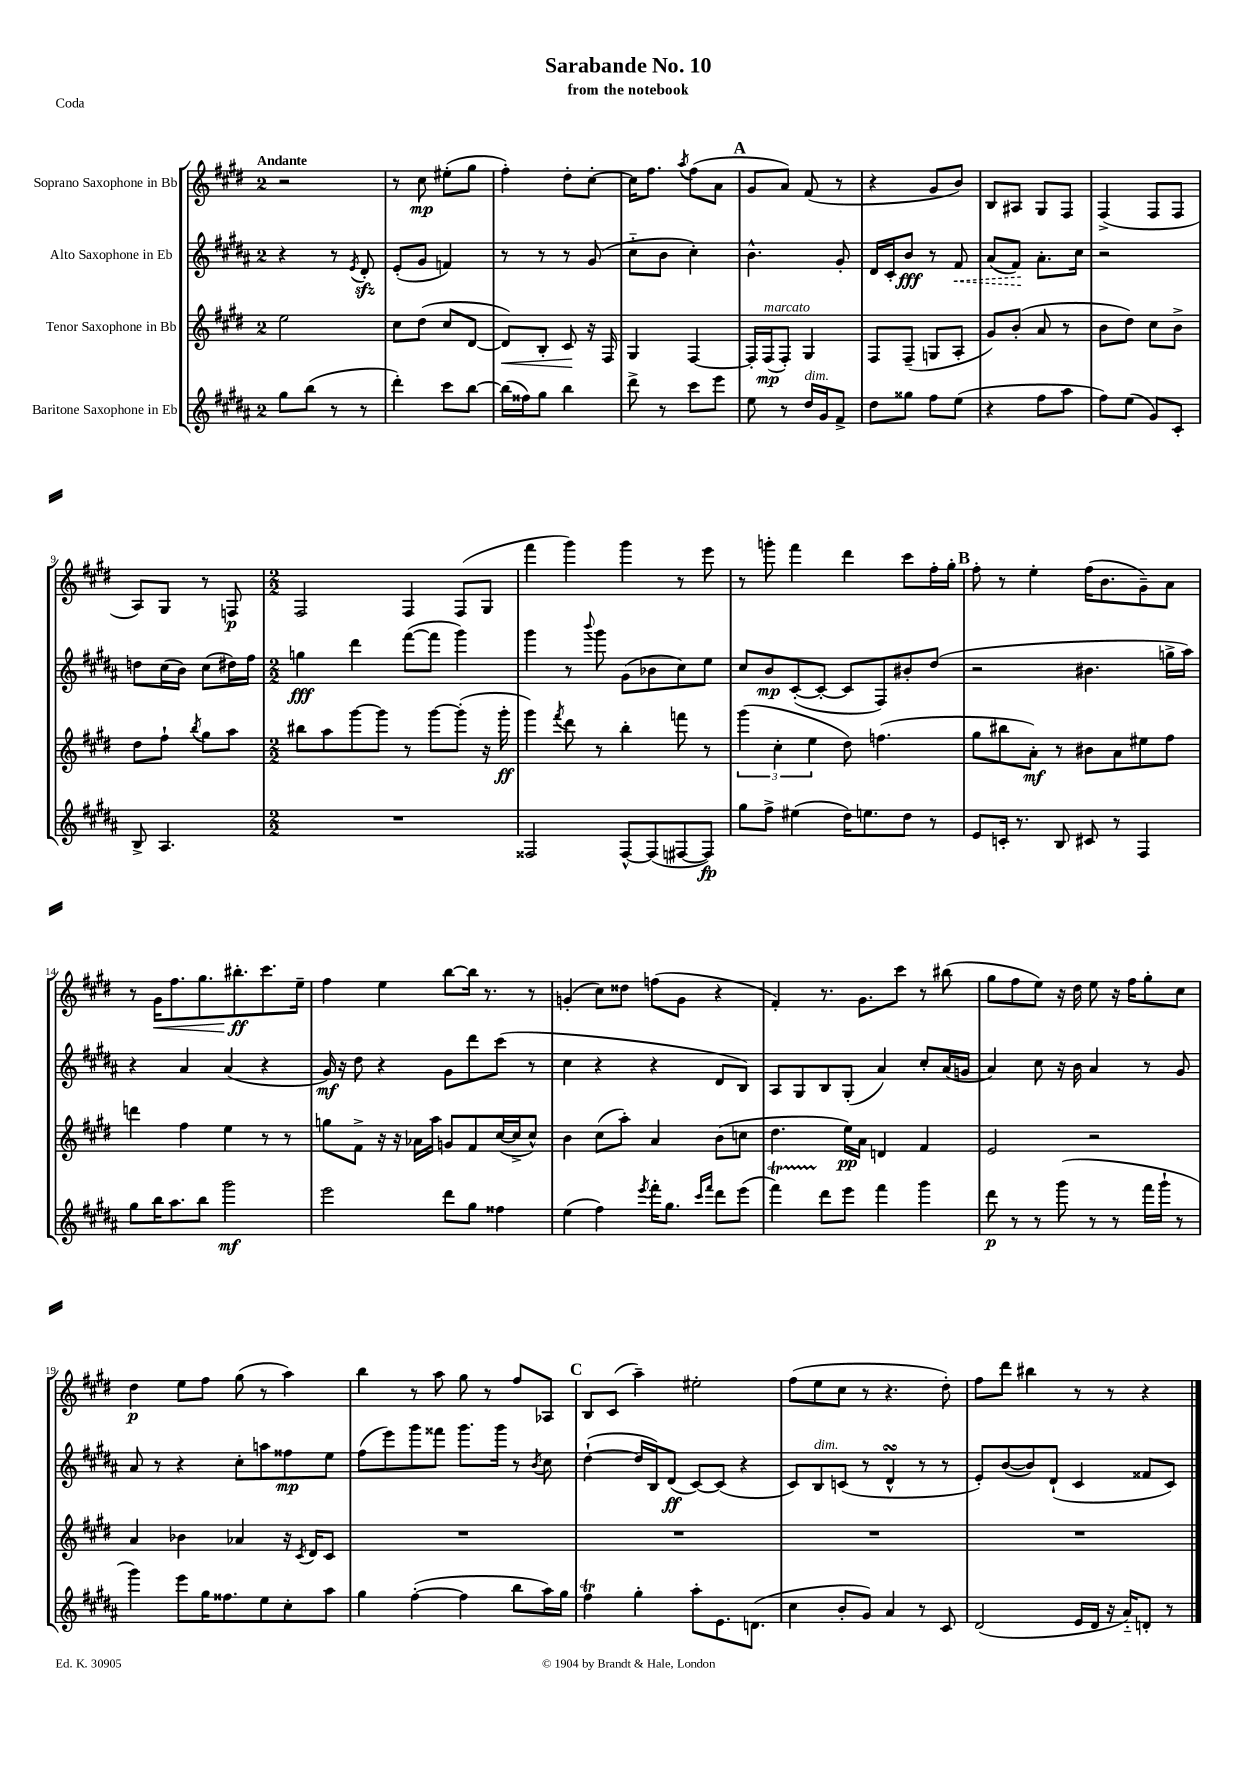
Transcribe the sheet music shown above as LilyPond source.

\header { title = "Sarabande No. 10" subtitle = "from the notebook" piece = "Coda" }
<<
\new StaffGroup <<
\new Staff = "s0" \with { instrumentName = "Soprano Saxophone in Bb" } {
    \clef treble \key e \major \once \override Staff.TimeSignature.style = #'single-digit \time 2/4 \tempo "Andante"
    r2 |
    r8 cis''8\mp eis''8-.( gis''8 |
    fis''4-.) dis''8-. cis''8~-. |
    cis''16 fis''8. \acciaccatura { a''8 } fis''8( a'8 |
    \mark \markup { \bold "A" } gis'8 a'8) fis'8( r8 |
    r4 gis'8 b'8) |
    b8 ais8 gis8 fis8 |
    fis4->( fis8 fis8 |
    a8) gis8 r8 f8\p |
    \numericTimeSignature \time 2/2 fis2 fis4 fis8( gis8 |
    fis'''4 gis'''4) gis'''4 r8 e'''8 |
    r8 g'''8-. fis'''4 dis'''4 cis'''8 fis''16-. gis''16-. |
    \mark \markup { \bold "B" } fis''8-. r8 e''4-. fis''16( b'8. gis'8--) a'8 |
    r8 gis'16\< fis''8. gis''8. bis''8.-.\ff\! cis'''8. e''16-- |
    fis''4 e''4 b''8~ b''16 r8. r8 |
    g'4-.( cis''8) disis''8 f''8( g'8 r4 |
    fis'4-.) r8. gis'8. cis'''8 r8 bis''8( |
    gis''8 fis''8 e''8) r16 dis''16 e''8 r16 fis''16 gis''8-. cis''8 |
    dis''4\p e''8 fis''8 gis''8( r8 a''4) |
    b''4 r8 a''8 gis''8 r8 fis''8 aes8 |
    \mark \markup { \bold "C" } b8 cis'8( a''4--) eis''2-. |
    fis''8( e''8 cis''8 r8 r4. dis''8-.) |
    fis''8 dis'''8 bis''4 r8 r8 r4 \bar "|." |
}
\new Staff = "s1" \with { instrumentName = "Alto Saxophone in Eb" } {
    \clef treble \key b \major \once \override Staff.TimeSignature.style = #'single-digit \time 2/4
    r4 r8 \acciaccatura { e'8 } dis'8-.\sfz |
    e'8-.( gis'8 f'4) |
    r8 r8 r8 gis'8( |
    cis''8-_ b'8 cis''4-.) |
    \mark \markup { \bold "A" } b'4.-^ gis'8-. |
    dis'16 cis'16-. b'8\fff r8 \once \override Hairpin.style = #'dashed-line fis'8\< |
    ais'8( fis'8\!) ais'8.-. cis''16 |
    r2 |
    d''8 cis''16( b'16) cis''8( dis''16) fis''16 |
    \numericTimeSignature \time 2/2 g''4\fff dis'''4 fis'''8~( fis'''8 gis'''4) |
    gis'''4 r8 \appoggiatura { b'''8 } gis'''8 gis'8( bes'8 cis''8) e''8 |
    cis''8 b'8\mp cis'8~-.( cis'8~-. cis'8 fis8) bis'8-. dis''8( |
    \mark \markup { \bold "B" } r2 bis'4. g''16-> ais''16) |
    r4 ais'4 ais'4( r4 |
    gis'16\mf) r16 dis''8 r4 gis'8 dis'''8 cis'''8( r8 |
    cis''4 r4 r4 dis'8 b8) |
    ais8 gis8 b8 gis8-.( ais'4) cis''8-. ais'16( g'16 |
    ais'4) cis''8 r16 b'16 ais'4 r8 gis'8 |
    ais'8 r8 r4 cis''8-. a''8 fisis''8\mp e''8 |
    fis''8( e'''8) gis'''8 fisis'''8 gis'''8. gis'''16 r8 \acciaccatura { b'8 } cis''8 |
    \mark \markup { \bold "C" } dis''4~-!( dis''16 b16) dis'8\ff( cis'8~) cis'8( r4 |
    cis'8) b8^\markup { \italic "dim." } c'8( r8 dis'4-^\turn r8 r8 |
    e'8-.) b'8~( b'8) dis'8-!( cis'4 fisis'8 cis'8) \bar "|." |
}
\new Staff = "s2" \with { instrumentName = "Tenor Saxophone in Bb" } {
    \clef treble \key e \major \once \override Staff.TimeSignature.style = #'single-digit \time 2/4
    e''2 |
    cis''8 dis''8( cis''8 dis'8~ |
    dis'8\<) b8-. cis'8\! r16 fis16 |
    gis4 fis4~ |
    \mark \markup { \bold "A" } fis16-. fis16\mp^\markup { \italic "marcato" }( fis8-.) gis4 |
    fis8 fis8--( g8 a8-. |
    gis'8) b'8-.( a'8 r8 |
    b'8 dis''8) cis''8 b'8-> |
    dis''8 fis''8-! \acciaccatura { b''8 } gis''8 a''8 |
    \numericTimeSignature \time 2/2 bis''8 a''8 gis'''8~ gis'''8 r8 gis'''8~ gis'''8-.( r16 gis'''16-.\ff |
    gis'''4) \acciaccatura { fis'''8 } dis'''8 r8 b''4-. f'''8 r8 |
    \tuplet 3/2 { gis'''4( cis''4-. e''4 } dis''8) f''4.( |
    \mark \markup { \bold "B" } gis''8 bis''8 a'8-.\mf) r8 bis'8 a'8 eis''8 fis''8 |
    d'''4 fis''4 e''4 r8 r8 |
    g''8 fis'8-> r16 r16 aes'16 a''16 g'8 fis'8 cis''16~( cis''16-> cis''8-^) |
    b'4 cis''8( a''8-.) a'4 b'8( c''8 |
    dis''4. e''16\pp) a'16 d'4 fis'4 |
    e'2 r2 |
    a'4 bes'4 aes'4 r16 \acciaccatura { cis'8 } dis'16 cis'8 |
    R1 |
    \mark \markup { \bold "C" } R1 |
    R1 |
    R1 \bar "|." |
}
\new Staff = "s3" \with { instrumentName = "Baritone Saxophone in Eb" } {
    \clef treble \key b \major \once \override Staff.TimeSignature.style = #'single-digit \time 2/4
    gis''8 b''8( r8 r8 |
    dis'''4-.) cis'''8 b''8~ |
    b''16( fisis''16) gis''8 b''4 |
    dis'''8-> r8 cis'''8 e'''8 |
    \mark \markup { \bold "A" } e''8 r8 dis''16^\markup { \italic "dim." } gis'16 fis'8-> |
    dis''8 gisis''8 fis''8 e''8( |
    r4 fis''8 ais''8 |
    fis''8) e''8( gis'8) cis'8-. |
    b8-> ais4. |
    \numericTimeSignature \time 2/2 R1 |
    fisis2 fisis8~-^ fisis8( fis8~ fis8\fp) |
    gis''8 fis''8-> eis''4( dis''16) e''8. dis''8 r8 |
    \mark \markup { \bold "B" } e'8 c'16-. r8. b8 cis'8 r8 fis4 |
    gis''8 b''16 ais''8. b''8 gis'''2\mf |
    e'''2 dis'''8 gis''8 fisis''4 |
    e''4( fis''4) \acciaccatura { e'''8 } fis'''16-. gis''8. \grace { cis'''16 fis'''16 } dis'''8 e'''8( |
    fis'''4\startTrillSpan) dis'''8\stopTrillSpan e'''8 fis'''4 gis'''4 |
    dis'''8\p r8 r8 gis'''8( r8 r8 fis'''16 gis'''16-! r8 |
    gis'''4) e'''8 gis''16 fisis''8. e''8 cis''8-. ais''8 |
    gis''4 fis''4~-.( fis''4 b''8 ais''16) gis''16 |
    \mark \markup { \bold "C" } fis''4\trill gis''4-. ais''8-. e'8. d'8.( |
    cis''4 b'8-. gis'8) ais'4 r8 cis'8 |
    dis'2( e'16 dis'16 r16 ais'16-_) d'8-. r8 \bar "|." |
}
>>
>>
